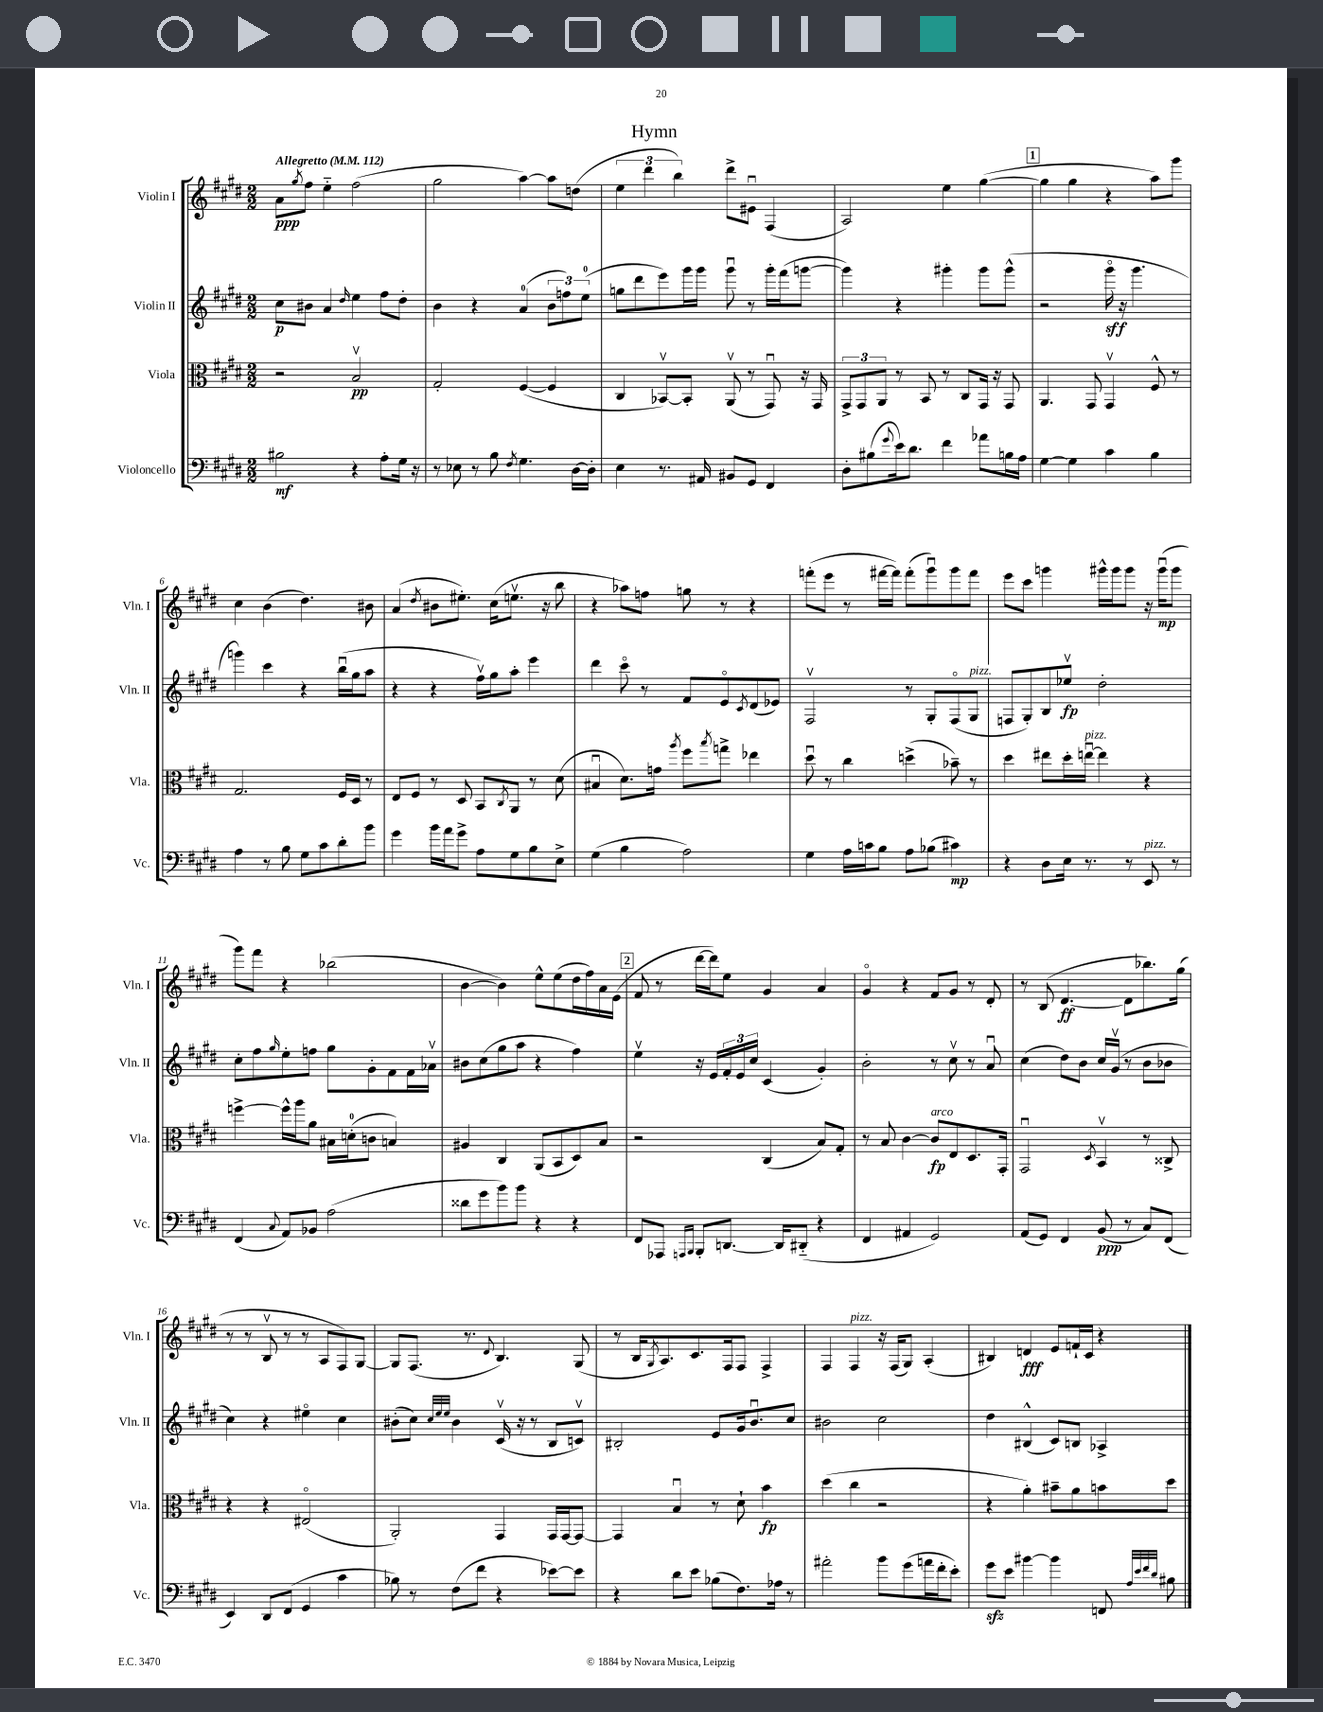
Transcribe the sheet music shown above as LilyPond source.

\header { title = "Hymn" }
<<
\new StaffGroup <<
\new Staff = "s0" \with { instrumentName = "Violin I" shortInstrumentName = "Vln. I" } {
    \clef treble \key e \major \numericTimeSignature \time 2/2 \tempo "Allegretto" 4 = 112
    a'8\ppp \acciaccatura { gis''8 } fis''8 e''4-_ fis''2( |
    gis''2 a''4~) a''8 d''8( |
    \tuplet 3/2 { e''4 dis'''4 b''4) } dis'''8-> eis'8\downbow fis4( |
    a2) e''4 gis''4~( |
    \mark \markup { \box "1" } gis''4 gis''4 r4 a''8) gis'''8 |
    cis''4 b'4( dis''4.) bis'8 |
    a'4( \acciaccatura { dis''8 } bis'8 eis''8.-.) cis''16( e''8.\upbow r16 b''8 |
    r4 aes''8) f''8 g''8 r8 r4 |
    f'''8-.( e'''8 r8 fis'''16~ fis'''16) fis'''8-.( gis'''8\downbow) gis'''8 fis'''8 |
    e'''8 cis'''8 g'''4 gis'''16-^ gis'''16 gis'''8 r16 gis'''16\downbow\mp( gis'''8 |
    gis'''8) fis'''8 r4 bes''2( |
    b'4~ b'4) e''8-^ e''8( dis''16 fis''16) a'16 e'16( |
    \mark \markup { \box "2" } fis'8 r8 dis'''16~ dis'''16) e''8 gis'4 a'4 |
    gis'4\flageolet r4 fis'8 gis'8 r8 dis'8-. |
    r8 b8( dis'4.~\ff dis'8 bes''8.) gis''16( |
    r8 r8 b8\upbow r8 r8 a8 fis8) gis8~ |
    gis8 fis8.( r8. \appoggiatura { dis'8 } b4.) gis8( |
    r8 b16 \acciaccatura { gis8 } a8.) cis'8. fis16 fis8 fis4-> |
    fis4 fis4^\markup { \italic "pizz." } r16 fis16( gis8) a4-.( |
    bis4) d'4\fff e'8 f'16-! cis'16 r4 \bar "|." |
}
\new Staff = "s1" \with { instrumentName = "Violin II" shortInstrumentName = "Vln. II" } {
    \clef treble \key e \major \numericTimeSignature \time 2/2
    cis''8\p bis'8 a'4 \grace { dis''16 } e''4 fis''8 dis''8-. |
    b'4 r4 a'4-0( \tuplet 3/2 { b'8 f''8) e''8-0( } |
    g''8 dis'''8 e'''8) gis'''16 gis'''16 gis'''8\downbow r8 gis'''16-. fis'''16( g'''8~ |
    g'''4) r4 gis'''4-. gis'''8 gis'''8-^( |
    \mark \markup { \box "1" } r2 gis'''16\flageolet\sff r16 gis'''4. |
    g'''4) cis'''4 r4 b''16\downbow( gis''16 a''8 |
    r4 r4 fis''16\upbow) gis''16 a''8-. e'''4 |
    dis'''4 cis'''8\flageolet r8 fis'8 e'8\flageolet \acciaccatura { cis'8 } dis'8( ees'8) |
    fis2\upbow r8 gis8-. fis8\flageolet( gis8^\markup { \italic "pizz." } |
    f8 gis8-.) b8 ees''8\upbow\fp dis''2-. |
    cis''8-. fis''8 \grace { gis''16 } e''8-. f''8 gis''8 gis'8-. fis'8 fis'16 aes'16\upbow |
    bis'8 cis''8( gis''8 a''8 r4 fis''4) |
    \mark \markup { \box "2" } e''4\upbow r16 e'16 \tuplet 3/2 { fis'16-. e'16 cis''16 } cis'4( gis'4-.) |
    b'2-. r8 cis''8\upbow r8 a'8\downbow |
    cis''4( dis''8) b'8 cis''16 gis'16\upbow( r8 b'8 bes'8 |
    cis''4) r4 eis''4\flageolet cis''4 |
    bis'8-.( cis''8) \grace { cis''32 e''32 e''32 } bis'4 cis'16\upbow( r16 r8 b8 c'8\upbow) |
    bis2-. e'8 gis'16 b'8.\downbow cis''8 |
    bis'2 cis''2 |
    dis''4 bis4-^( cis'8) b8 aes4-> \bar "|." |
}
\new Staff = "s2" \with { instrumentName = "Viola" shortInstrumentName = "Vla." } {
    \clef alto \key e \major \numericTimeSignature \time 2/2
    r2 b2\upbow\pp |
    gis2-. fis4~( fis4 |
    cis4 bes,8~\upbow) bes,8-. a,8\upbow( r8 gis,8\downbow) r16 gis,16 |
    \tuplet 3/2 { gis,8-> gis,8 a,8 } r8 b,8 r8 cis8 gis,16 r16 gis,8 |
    \mark \markup { \box "1" } a,4. gis,8 gis,4\upbow fis8-^ r8 |
    gis2. fis16 dis16 r8 |
    e8 fis8 r8 dis8 b,8 \acciaccatura { cis8 } a,8 r8 dis'8( |
    bis4\downbow dis'8.) g'16 \acciaccatura { a''8 } fis''8 \acciaccatura { b''8 } g''8-> ees''4 |
    dis''8\downbow r8 cis''4 d''4->( bes'8--) r8 |
    dis''4 eis''8 dis''16-. e''16~\downbow^\markup { \italic "pizz." } e''4 r4 |
    f''4~-> f''16-^ a''16 a'8 bis16 d'16-0-.( c'8 b4) |
    ais4 cis4 a,8( b,8 dis8) b8 |
    \mark \markup { \box "2" } r2 cis4( b8) gis8-. |
    r8 b8 cis'4~ cis'8\fp^\markup { \italic "arco" } e8 dis8. gis,16-. |
    gis,2\downbow \acciaccatura { dis8 } b,4\upbow r8 cisis8-> |
    r4 r4 eis2\flageolet( |
    a,2-.) gis,4 gis,16 gis,16~ gis,8~ |
    gis,4 b4\downbow r8 dis'8-! b'4\fp |
    dis''4( cis''4 r2 |
    r4 a'4-.) bis'8-- a'8 b'8 dis''8 \bar "|." |
}
\new Staff = "s3" \with { instrumentName = "Violoncello" shortInstrumentName = "Vc." } {
    \clef bass \key e \major \numericTimeSignature \time 2/2
    bis2\mf r4 a8-. gis16 r16 |
    r8 ees8 r8 b8 \acciaccatura { fis8 } gis4. dis16~ dis16-. |
    e4 r8. ais,16 bis,8 gis,8 fis,4 |
    dis8-. bis8( \appoggiatura { gis'8 } e'16) dis'8. fis'4 aes'8 b16 a16 |
    \mark \markup { \box "1" } gis4~ gis4 cis'4 b4 |
    a4 r8 b8 gis8 cis'8 dis'8-. b'8 |
    gis'4 b'16 a'16 gis'8-> a8 gis8 b8 e8-> |
    gis4( b4 a2) |
    gis4 a16 c'16 b8 a8 bes8( cis'4\mp) |
    r4 dis8 e16 r8. r8 e,8^\markup { \italic "pizz." } r8 |
    fis,4( \appoggiatura { cis8 } a,8) bes,8 a2( |
    disis'8 gis'8 b'8) b'8 r4 r4 |
    \mark \markup { \box "2" } fis,8 aes,,8 \grace { a,,16 b,,16 } b,,8-. d,8.~ d,16 dis,8-_( r4 |
    fis,4 ais,4 gis,2) |
    a,8( gis,8) fis,4 b,8\ppp( r8 cis8) fis,8( |
    e,4) dis,8 fis,8( gis,4 cis'4 |
    bes8) r8 fis8( fis'8 r4 ees'8~) ees'8 |
    r4 dis'8 e'8 bes8( fis8.) aes16 r8 |
    ais'2-. b'8 gis'8( a'16 fis'16-. e'8-.) |
    gis'8\sfz e'8 bis'4~ bis'4 f,8 \grace { a32 e'32 fis'32 dis'32 } bis8 \bar "|." |
}
>>
>>
